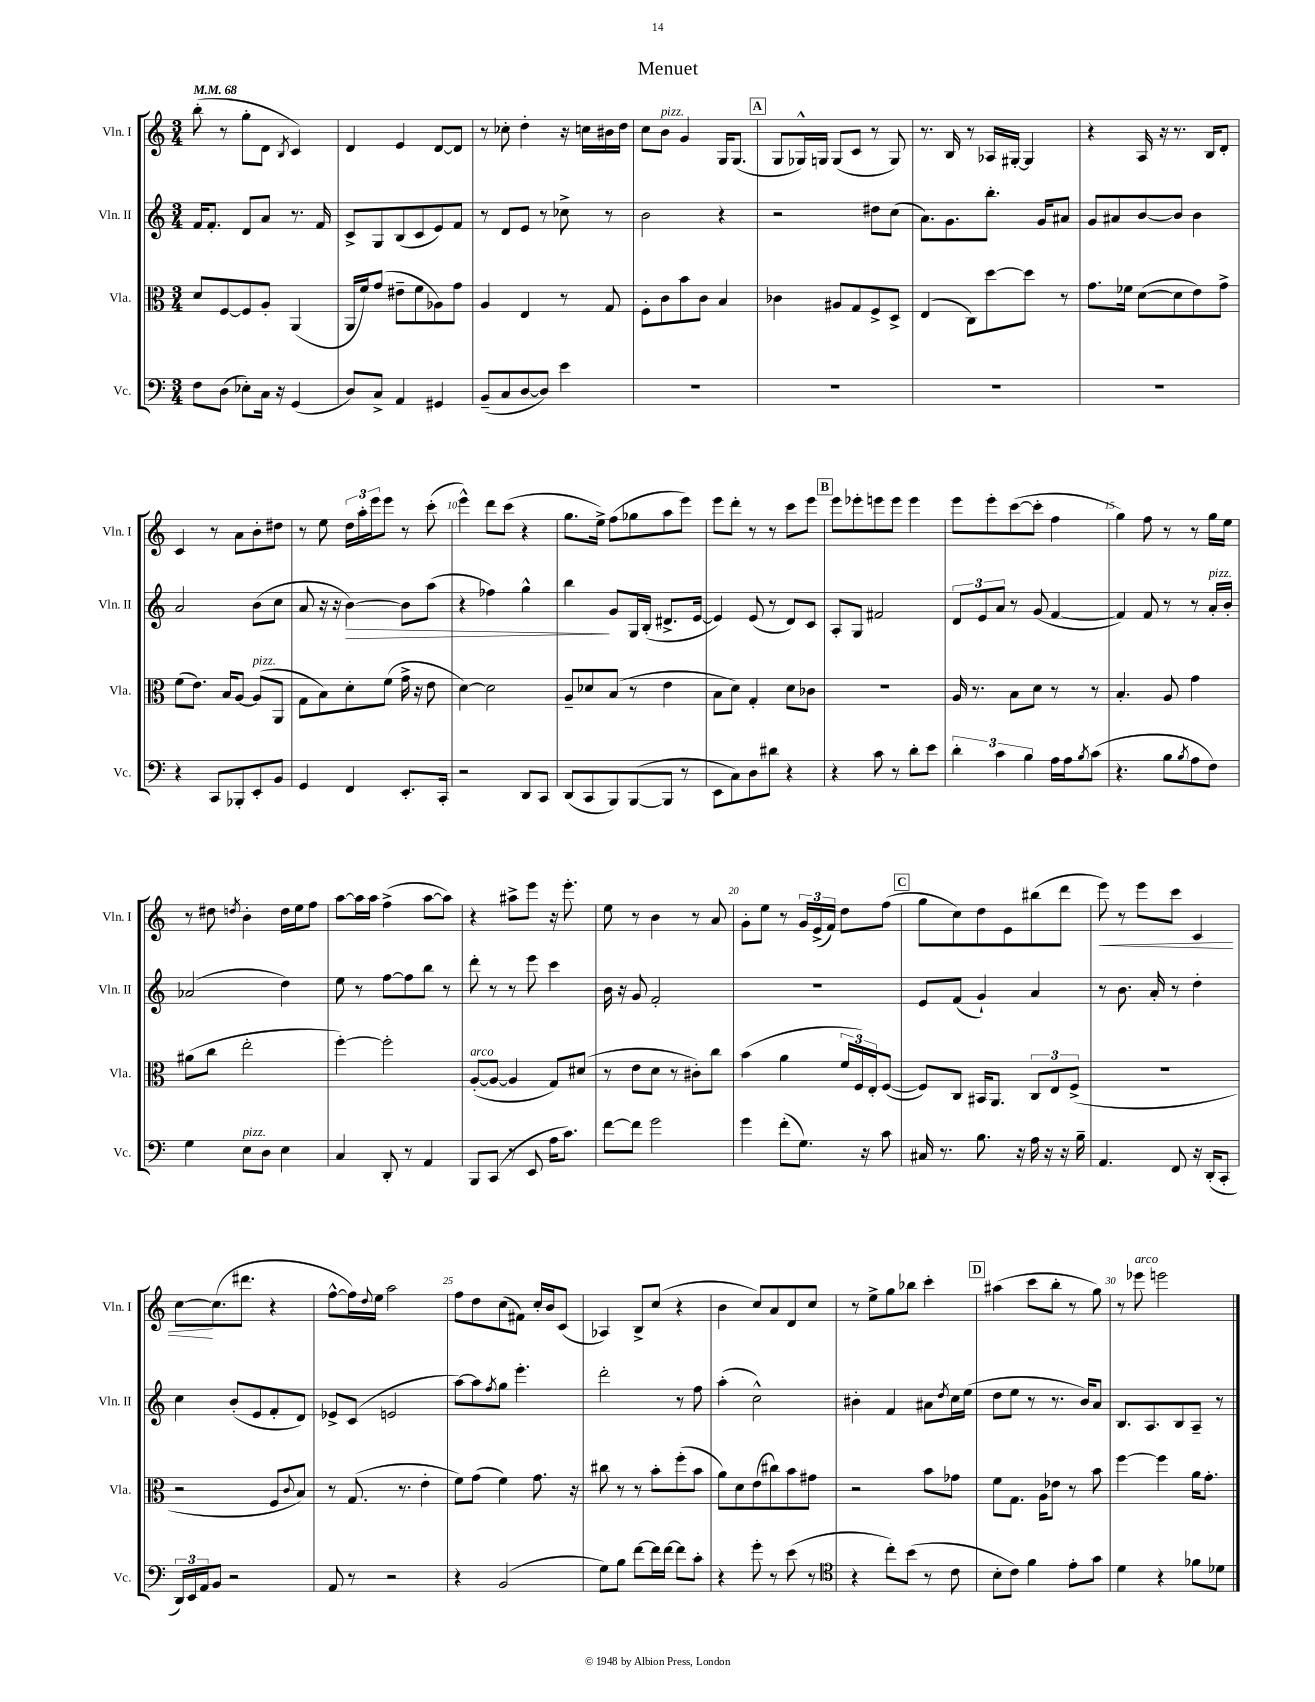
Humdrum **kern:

**kern	**kern	**kern	**kern
*staff4	*staff3	*staff2	*staff1
*clefF4	*clefC3	*clefG2	*clefG2
*k[]	*k[]	*k[]	*k[]
*M3/4	*M3/4	*M3/4	*M3/4
*MM68	*MM68	*MM68	*MM68
8F	8d	16f	(8bb'
.	.	8.f'	.
(8D	[8F	.	8r
8E-')	8F]	8d	8gg'
16C	8A'	8a	8d
16r	.	.	.
.	.	.	8qB
(4GG	(4AA	8.r	4c)
.	.	16f	.
=	=	=	=
8D)	16AA	8c^	4d
.	16f)	.	.
8C^	(8g	8G	.
4AA	8e#~	(8B	4e
.	8f	8c	.
4GG#	8A-)	8e)	[8d
.	8g	8f	8d]
=	=	=	=
(8BB~	4A	8r	8r
8C	.	8d	8cc-'
[8D	4E	8e	4dd'
8D])	.	8r	.
4e	8r	8cc-^	16r
.	.	.	16cc
.	8G	8r	16b#
.	.	.	16dd
=	=	=	=
2.r	8F'	2b	8cc
.	8c	.	8b
.	8b	.	4g
.	8c	.	.
.	4B	4r	16G
.	.	.	(8.G
=	=	=	=
2.r	4c-	2r	8G
.	.	.	16G-^^)
.	.	.	16G
.	8A#	.	(8G
.	8G	.	8c
.	8F^	8dd#	8r
.	8D^	(8cc	8G)
=	=	=	=
2.r	(4E	8.a)	8.r
.	.	8.g	16B
.	8C)	.	8r
.	[8dd	8.bb'	16A-
.	.	.	[16G#'
.	8dd]	.	4G#]
.	.	16g	.
.	8r	8a#	.
=	=	=	=
2.r	8.g	8g	4r
.	.	8a#	.
.	16f-	.	.
.	([8d	[8b	16A
.	.	.	16r
.	8d]	8b]	8.r
.	8e)	4b	.
.	.	.	16B
.	8g^	.	8d'
=	=	=	=
4r	(8f	2a	4c
.	8.e)	.	.
8CC	.	.	8r
.	16B	.	.
8BBB-'	[8A	.	8a
8EE'	(8A]	(8b	8b'
8BB	8AA	8cc	8dd#
=	=	=	=
4GG	8G	8a	8r
.	8B)	16r	8ee
.	.	16r	.
4FF	8d'	[4b)	24dd
.	.	.	24aa'
.	.	.	24eee
.	(8f	.	8eee
8.EE'	16g^	8b]	8r
.	16r	.	.
.	8e	(8aa	(8ccc'
16CC'	.	.	.
=	=	=	=
2r	[4d)	4r	4eee^^)
.	2d]	4ff-)	8ddd
.	.	.	(8ccc
8DD	.	4gg^^	4r
8CC	.	.	.
=	=	=	=
(8DD	8A~	4bb	8.gg
8CC	8d-	.	.
.	.	.	16ee^)
8BBB)	(8B	8g	(8ff
([8BBB	8r	16G	8gg-
.	.	(16B'	.
8BBB]	4e	8.d#^	8aa
8r	.	.	8eee)
.	.	[16e	.
=	=	=	=
8EE	8B	4e])	8eee
8C)	8d)	.	8ddd'
8D	4G'	(8e	8r
8d#	.	8r	8r
4r	8d	8d)	8ccc
.	8c-	8c	8eee
=	=	=	=
4r	2.r	8A'	8eee
.	.	8G	8eee-'
8c	.	2f#	8eee
8r	.	.	8eee
8d'	.	.	4eee
8e	.	.	.
=	=	=	=
6d'	16A	12d	8eee
.	8.r	.	.
.	.	12e	.
.	.	.	8eee'
6c	.	12a	.
.	8B	8r	([8ccc
6B	.	.	.
.	8d	(8g	8ccc']
16A	8r	[4f	4ff
16A	.	.	.
8qB	.	.	.
(8c	8r	.	.
=	=	=	=
4.r	4.B'	4f])	4gg)
.	.	8f	8ff
8B	8A	8r	8r
8qB	.	.	.
8A	4g	8r	8r
8F)	.	16a'	16gg
.	.	16b'	16ee
=	=	=	=
4G	(8a#	(2a-	8r
.	8cc	.	8dd#
.	.	.	8qdd
8E	2ee'	.	4b'
8D	.	.	.
4E	.	4dd)	16dd
.	.	.	16ee
.	.	.	8ff
=	=	=	=
4C	[4ff')	8ee	[8aa
.	.	8r	16aa]
.	.	.	16aa
8DD'	2ff']	[8ff	(4ff^
8r	.	8ff]	.
4AA	.	8bb	[8aa
.	.	8r	8aa])
=	=	=	=
8BBB	([8A'	8ddd'	4r
(8CC	8A_	8r	.
8r	4A]	8r	8aa#^
8EE	.	8eee	8eee
16A	8G)	4ccc	16r
8.c)	.	.	8.eee'
.	(8d#	.	.
=	=	=	=
[8f	8r	16b	8ee
.	.	16r	.
8f]	8e	8g	8r
2g	8d	2f'	4b
.	8r	.	.
.	8c#')	.	8r
.	8cc	.	8a
=	=	=	=
4g	(4b	2.r	8g'
.	.	.	8ee
(8f'	4a	.	8r
8.G)	.	.	24g
.	.	.	(24e^
.	.	.	24f)
.	24f	.	8dd
.	24F)	.	.
16r	.	.	.
.	24E'	.	.
8c	([8F	.	(8ff
=	=	=	=
16C#	8F])	8e	8gg
8.r	.	.	.
.	8C	(8f	8cc)
8.B	16BB#	4g`)	8dd
.	8.AA	.	.
.	.	.	8e
16r	.	.	.
16A	12C	4a	(8bb#
16r	.	.	.
.	12E	.	.
16r	.	.	8ddd
.	(12F^	.	.
16B~	.	.	.
=	=	=	=
4.AA	2.r	8r	8eee)
.	.	8.b	8r
.	.	.	8eee
.	.	16a'	.
8FF	.	8r	8ccc
16r	.	4dd'	4c
(16DD'	.	.	.
8CC'	.	.	.
=	=	=	=
24DD)	2r	4cc	[8cc
24EE	.	.	.
24AA	.	.	.
8BB	.	.	(8.cc]
2r	.	(8b'	.
.	.	.	8.ddd#
.	.	8e	.
.	8F	8f'	4r
.	8qqc	.	.
.	8B)	8d)	.
=	=	=	=
8AA	8r	8e-^	[8ff^^
8r	(8.G	(8c	16ff])
.	.	.	8qqdd
.	.	.	16ee
2r	.	2e	2aa
.	8.r	.	.
.	4e'	.	.
=	=	=	=
4r	8f)	[8aa)	8ff
.	(8g	8aa]	8dd
.	.	8qff	.
(2BB	4f)	8gg	(8cc
.	.	4.eee'	8f#)
.	8.g	.	16cc'
.	.	.	16b
.	.	.	(8c
.	16r	.	.
=	=	=	=
8G)	8cc#	2ddd'	4A-)
8B	8r	.	.
[8f	8r	.	8B^
16f]	8b'	.	(8cc
[16f	.	.	.
8f]	(8ff'	8r	4r
8c'	8b	8ff	.
=	=	=	=
4r	8a)	(4aa'	4b
.	8d	.	.
8g'	(8e	2cc^^)	8cc)
8r	8cc#)	.	8a
(8e	8b	.	8d
8r	8g#	.	8cc
=	=	=	=
*clefC4	*	*	*
4r	2r	4b#'	8r
.	.	.	8ee^
8cc')	.	4f	8gg
(8b	.	.	8bb-
8r	8b	8a#	4ccc'
.	.	8qdd	.
8c	8g-	16cc	.
.	.	(16ee	.
=	=	=	=
8B'	8f	8dd	(4aa#
8c)	8.G	8ee	.
4f	.	8r	8ccc
.	16A	.	.
.	8e-	8.r	8bb'
8e'	8r	.	8r
.	.	16b)	.
8g	8b	8a	8gg)
=	=	=	=
4d	[4ff	8.B	8r
.	.	.	8eee-
.	.	8.A	.
4r	4ff]	.	2eee
.	.	8B	.
8f-	16a	8A~	.
.	8.g'	.	.
8d-	.	8r	.
==	==	==	==
*-	*-	*-	*-
